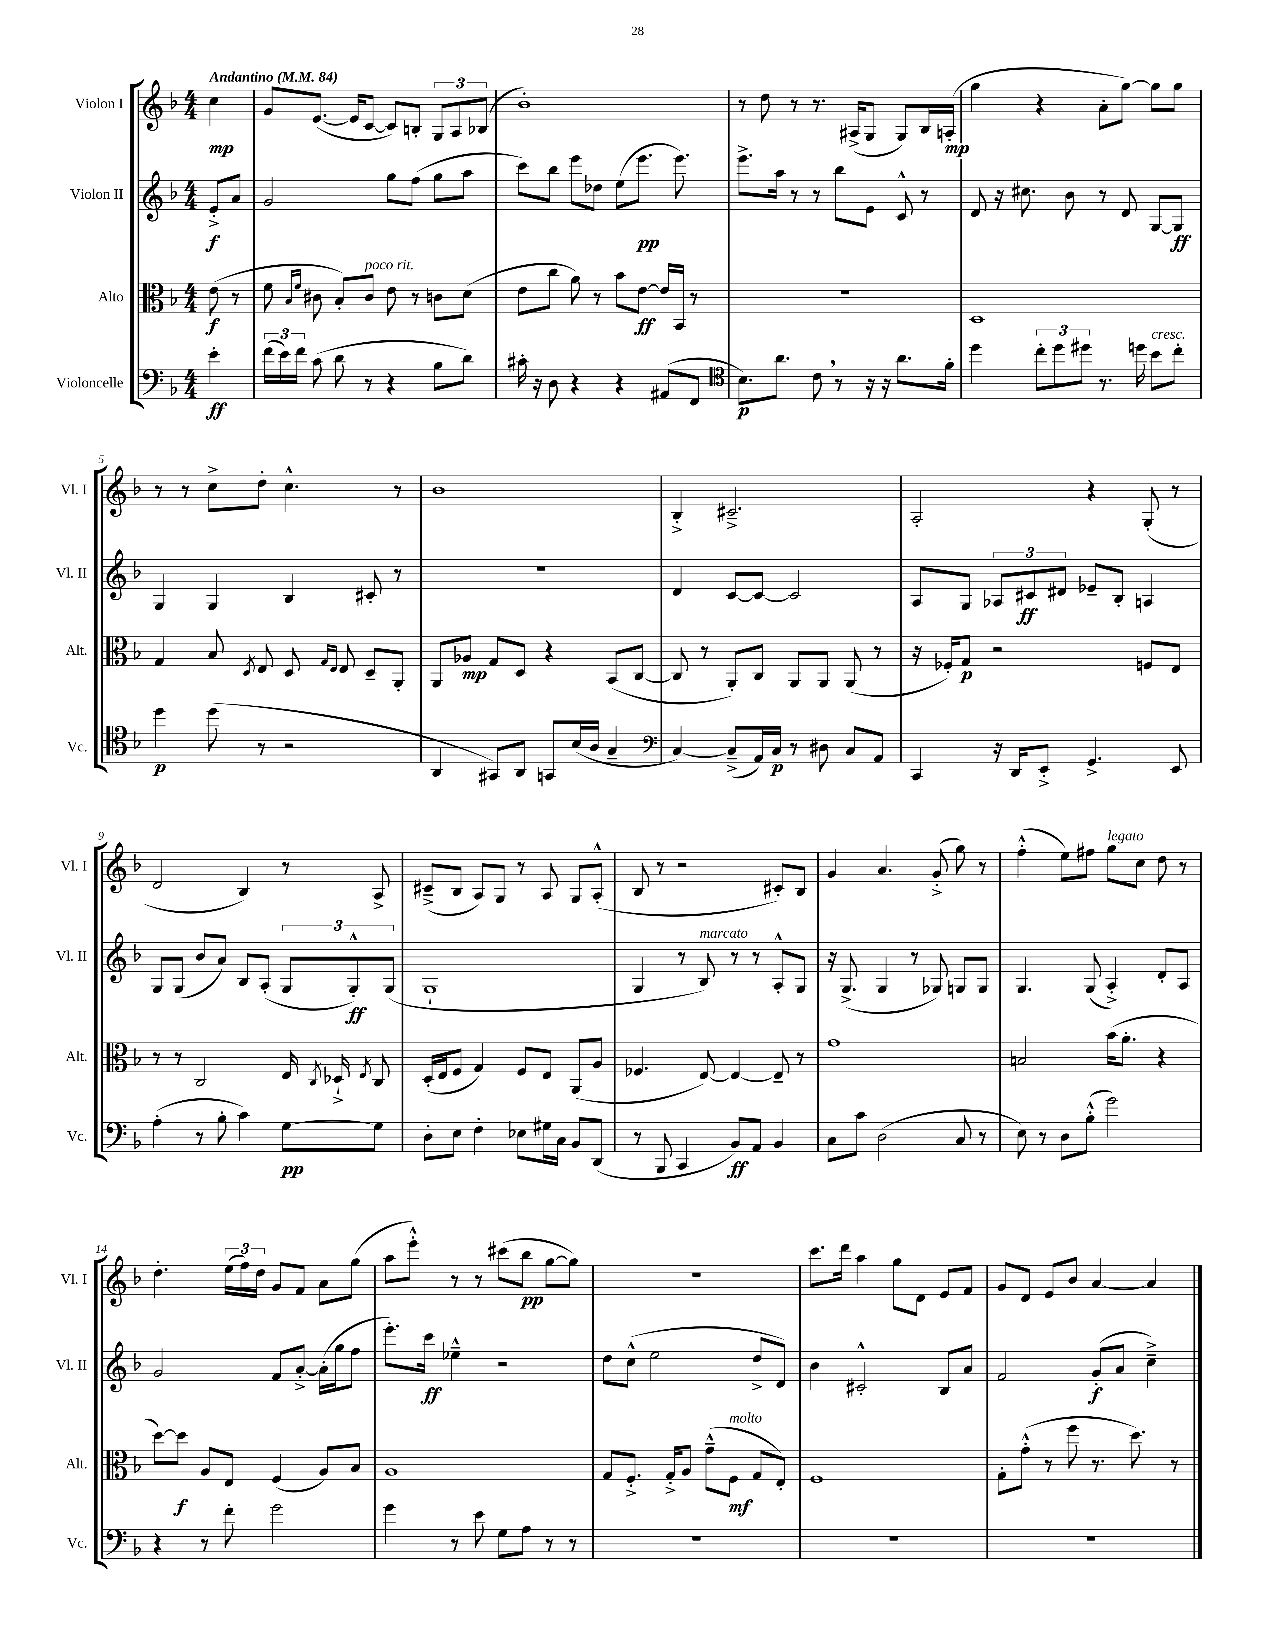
<<
\new StaffGroup <<
\new Staff = "s0" \with { instrumentName = "Violon I" shortInstrumentName = "Vl. I" } {
    \clef treble \key f \major \numericTimeSignature \time 4/4 \partial 4 \tempo "Andantino" 4 = 84
    \autoBeamOff c''4\mp |
    g'8[ e'8.]~( e'16[ c'8]~ c'8[) b8]-. \tuplet 3/2 { g8[ a8 bes8]( } |
    bes'1-.) |
    r8 d''8 r8 r8. ais16[->( g8] g8[) bes16 a16]-.\mp( |
    g''4 r4 a'8[-. g''8]~) g''8[ g''8] |
    r8 r8 c''8[-> d''8]-. c''4.-^ r8 |
    bes'1 |
    bes4-.-> cis'2.---> |
    a2-. r4 g8-.( r8 |
    d'2 bes4) r8 a8-> |
    cis'8[--->( bes8] a8[) g8] r8 a8 g8[ a8]-.-^( |
    bes8 r8 r2 cis'8[-.) bes8] |
    g'4 a'4. g'8-.->( g''8) r8 |
    f''4-.-^( e''8[) fis''8] g''8[^\markup { \italic "legato" } c''8] d''8 r8 |
    d''4.-. \tuplet 3/2 { e''16[( f''16) d''16] } g'8[ f'8] a'8[ g''8]( |
    a''8[ e'''8]-.-^) r8 r8 cis'''8[( bes''8]\pp g''8[~ g''8]) |
    R1 |
    c'''8.[ d'''16] a''4 g''8[ d'8] e'8[ f'8] |
    g'8[ d'8] e'8[ bes'8] a'4~ a'4 \bar "|." |
}
\new Staff = "s1" \with { instrumentName = "Violon II" shortInstrumentName = "Vl. II" } {
    \clef treble \key f \major \numericTimeSignature \time 4/4 \partial 4
    \autoBeamOff e'8[-.->\f a'8] |
    g'2 g''8[ f''8]( g''8[ a''8] |
    c'''8[) bes''8] e'''8[ des''8] e''8[( e'''8.]\pp e'''8.) |
    e'''8.[-> a''16] r8 r8 bes''8[ e'8] c'8-^ r8 |
    d'8 r16 cis''8. bes'8 r8 d'8 g8[~ g8]\ff |
    g4 g4 bes4 cis'8-. r8 |
    R1 |
    d'4 c'8[~ c'8]~ c'2 |
    a8[ g8] \tuplet 3/2 { aes8[ cis'8\ff dis'8] } ees'8[-- bes8]-. a4 |
    g8[ g8]( bes'8[ a'8]) bes8[ a8]-.( \tuplet 3/2 { g8[ g8-.-^\ff) g8]( } |
    g1-! |
    g4 r8 bes8^\markup { \italic "marcato" }) r8 r8 a8[-.-^ g8] |
    r16 g8.->( g4 r8 ges8) g8[ g8] |
    g4. g8( a4-.->) d'8[-. a8] |
    g'2 f'8[ a'8]~-.-> a'16[-.( g''16 f''8] |
    e'''8.[-.) c'''16]\ff ees''4---^ r2 |
    d''8[ c''8]-^( e''2 d''8[-> d'8]) |
    bes'4 cis'2-.-^ bes8[ a'8] |
    f'2 g'8[-.\f( a'8] c''4--->) \bar "|." |
}
\new Staff = "s2" \with { instrumentName = "Alto" shortInstrumentName = "Alt." } {
    \clef alto \key f \major \numericTimeSignature \time 4/4 \partial 4
    \autoBeamOff e'8\f( r8 |
    f'8 \grace { bes16[ f'16] } cis'8 bes8[-.) cis'8]^\markup { \italic "poco rit." } e'8 r8 c'8[ d'8]( |
    e'8[ c''8] a'8) r8 bes'8[ e'8]~\ff e'16[ bes,16] r8 |
    r1 |
    d1 |
    g4 bes8 \acciaccatura { d8 } e8 d8 \grace { g16[ e16] } e8 d8[-- a,8]-. |
    a,8[ aes8]\mp g8[ d8] r4 bes,8[( c8]~ |
    c8 r8 a,8[-.) c8] a,8[ a,8] a,8( r8 |
    r16 fes16[-.) g8]\p r2 f8[ e8] |
    r8 r8 c2 e16 \acciaccatura { c8 } des16-!-> \acciaccatura { e8 } c8 |
    d16[-.( e16 f8] g4) f8[ e8] a,8[( a8] |
    fes4. e8~) e4~ e8-- r8 |
    g'1 |
    b2 bes'16[( a'8.]-. r4 |
    d''8[~) d''8]\f a8[ e8] f4( a8[) bes8] |
    a1 |
    g8[ f8.]-.-> g16[-.-> a8] g'8[---^( f8]\mf^\markup { \italic "molto" } g8[ e8]-.) |
    f1 |
    g8[-. g'8]-.-^( r8 f''8 r8. d''8.) r8 \bar "|." |
}
\new Staff = "s3" \with { instrumentName = "Violoncelle" shortInstrumentName = "Vc." } {
    \clef bass \key f \major \numericTimeSignature \time 4/4 \partial 4
    \autoBeamOff e'4-.\ff |
    \tuplet 3/2 { f'16[( e'16) f'16] } c'8( d'8 r8 r4 bes8[ d'8]) |
    cis'16-. r16 d8 r4 r4 ais,8[( f,8] |
    \clef tenor bes8.[\p) a'8.] c'8 \breathe r8 r16 r16 a'8.[ f'16]-. |
    d''4 \tuplet 3/2 { c''8[-. d''8 dis''8] } r8. d''16 bes'8[^\markup { \italic "cresc." } c''8]-. |
    d''4\p d''8( r8 r2 |
    a,4 gis,8[) a,8] g,8[ bes16( a16] g4-- |
    \clef bass c4~) c8[--->( a,16) c16]\p r8 dis8 c8[ a,8] |
    c,4 r16 d,16[ e,8]-.-> g,4.-> e,8 |
    a4-.( r8 bes8-. c'4) g8[~\pp g8] |
    d8[-. e8] f4-. ees8[ gis16 c16] bes,8[ d,8]( |
    r8 bes,,8 c,4 bes,8[\ff) a,8] bes,4 |
    c8[ c'8] d2( c8 r8 |
    e8) r8 d8[ bes8]-.-^( g'2) |
    r4 r8 f'8-. g'2 |
    g'4 r8 e'8 g8[ a8] r8 r8 |
    R1 |
    R1 |
    R1 \bar "|." |
}
>>
>>
